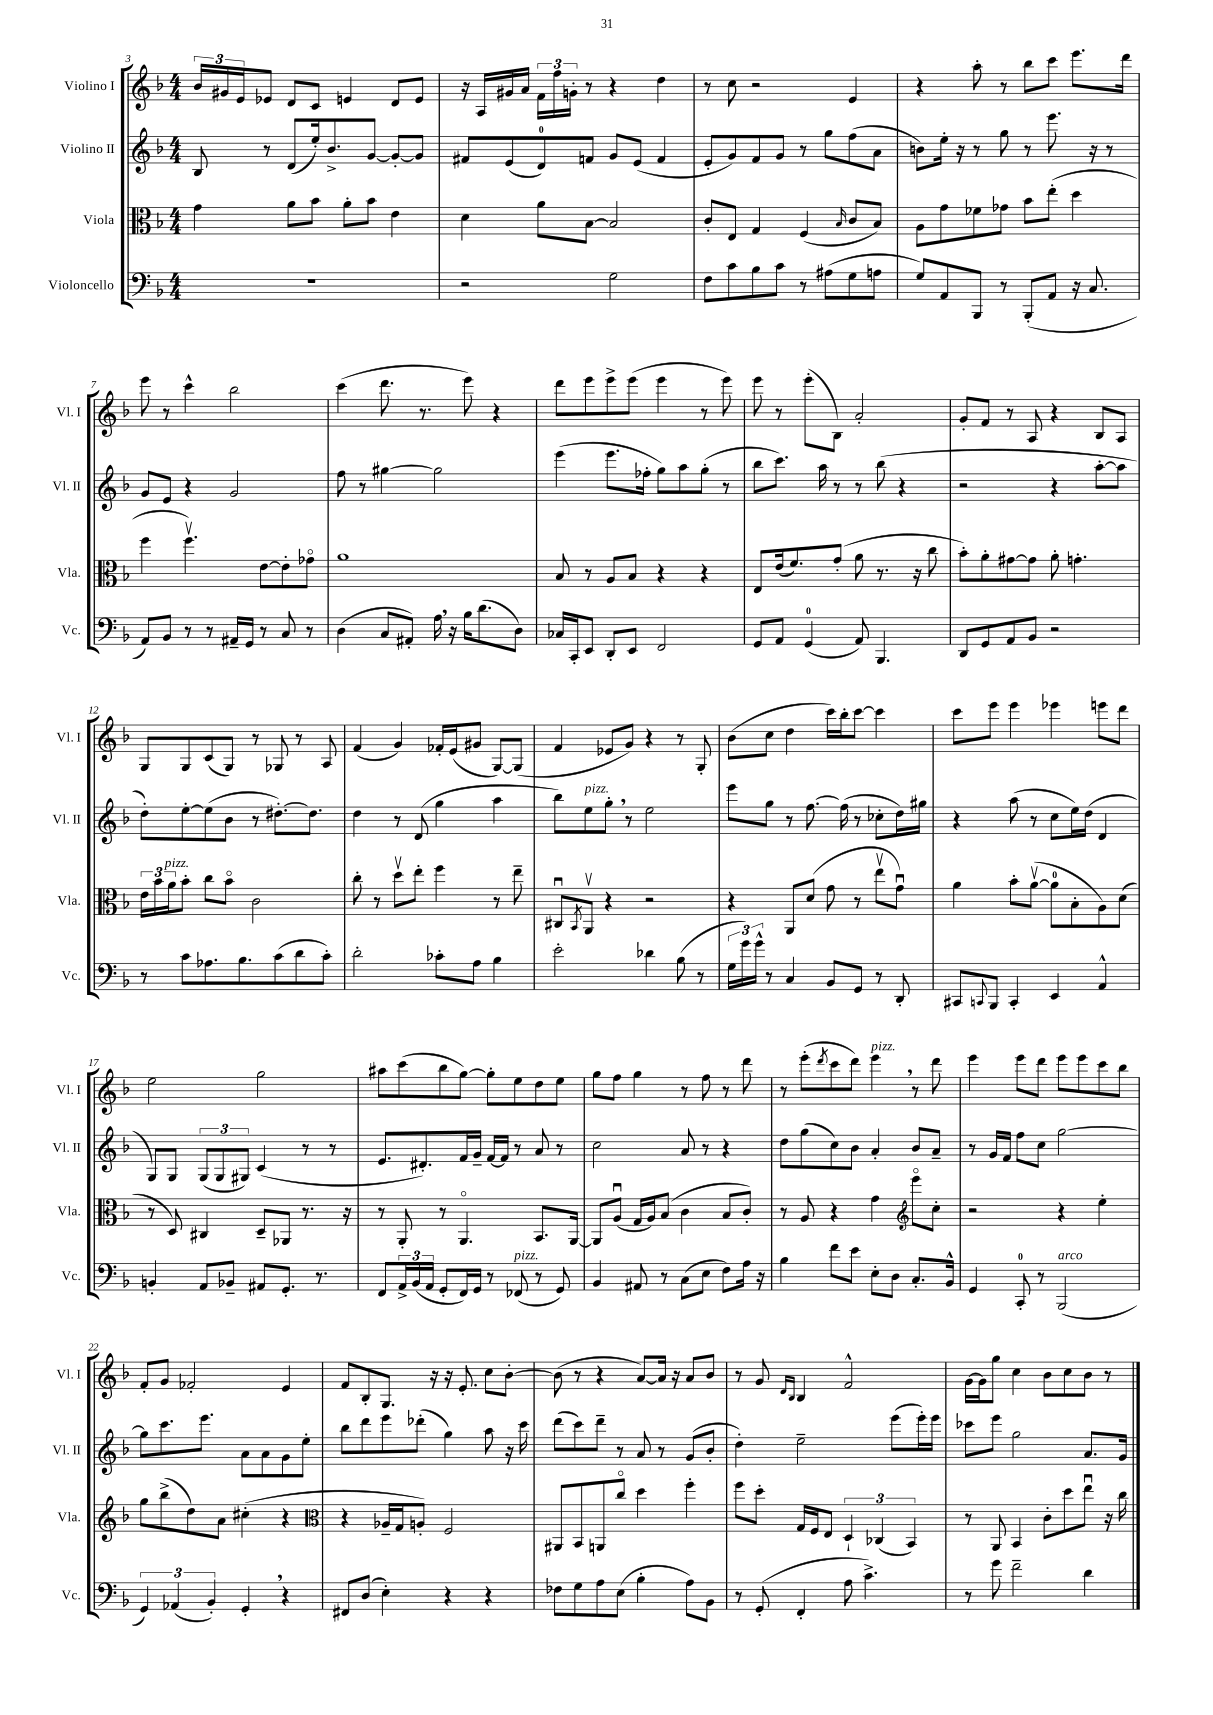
<<
\new StaffGroup <<
\new Staff = "s0" \with { instrumentName = "Violino I" shortInstrumentName = "Vl. I" } {
    \clef treble \key f \major \numericTimeSignature \time 4/4
    \tuplet 3/2 { bes'16 gis'16 e'16 } ees'8 d'8 c'8 e'4 d'8 e'8 |
    r16 a16 gis'16 a'16 \tuplet 3/2 { f'16 f''16 g'16-. } r8 r4 d''4 |
    r8 c''8 r2 e'4 |
    r4 a''8-. r8 bes''8 c'''8 e'''8. d'''16 |
    e'''8 r8 c'''4-^ bes''2 |
    c'''4( d'''8. r8. e'''8) r4 |
    d'''8 e'''8 e'''8-> e'''8( e'''4 r8 e'''8) |
    e'''8 r8 e'''8-.( bes8) a'2-. |
    g'8-. f'8 r8 a8 r4 bes8 a8 |
    g8 g8 c'8( g8) r8 ges8 r8 a8 |
    f'4( g'4) fes'16-. e'16( gis'8 g8~) g8( |
    f'4 ees'8 g'8) r4 r8 g8-. |
    bes'8( c''8 d''4 c'''16) bes''16-. c'''8~ c'''4 |
    c'''8 e'''8 e'''4 ees'''4 e'''8 d'''8 |
    e''2 g''2 |
    ais''8 c'''8( bes''8 g''8~) g''8-. e''8 d''8 e''8 |
    g''8 f''8 g''4 r8 f''8 r8 d'''8 |
    r8 e'''8-.( \acciaccatura { d'''8 } c'''8 d'''8) e'''4^\markup { \italic "pizz." } \breathe r8 d'''8 |
    e'''4 e'''8 d'''8 e'''8 e'''8 c'''8 bes''8 |
    f'8-. g'8 fes'2-. e'4 |
    f'8 bes8-. g8. r16 r16 e'8.-. c''8 bes'8~-. |
    bes'8( r8 r4 a'8~) a'16 r16 a'8 bes'8 |
    r8 g'8 \grace { d'16 bes16 } bes4 f'2-^ |
    g'16~ g'16 g''8 c''4 bes'8 c''8 bes'8 r8 \bar "|." |
}
\new Staff = "s1" \with { instrumentName = "Violino II" shortInstrumentName = "Vl. II" } {
    \clef treble \key f \major \numericTimeSignature \time 4/4
    bes8 r8 d'8( e''16-.) bes'8.-> g'8~ g'8~-. g'8 |
    fis'8 e'8( d'8-0) f'8 g'8 e'8( f'4 |
    e'8-. g'8) f'8 g'8 r8 g''8 f''8( a'8 |
    b'8) e''16-. r16 r8 g''8 r8 e'''8. r16 r8 |
    g'8 e'8 r4 g'2 |
    f''8 r8 gis''4~ gis''2 |
    e'''4( e'''8. fes''16-. g''8) a''8 g''8-.( r8 |
    bes''8 c'''8.) a''16 r8 r8 bes''8( r4 |
    r2 r4 a''8~-. a''8 |
    d''8-.) e''8~-. e''8( bes'8 r8 dis''8.~-.) dis''8. |
    d''4 r8 d'8( g''4 a''4 |
    bes''8) e''8^\markup { \italic "pizz." } g''8-. \breathe r8 e''2 |
    e'''8 g''8 r8 f''8.~ f''16( r8 ces''8-. d''16) gis''16 |
    r4 a''8( r8 c''8 e''16) d''16( d'4 |
    g8) g8 \tuplet 3/2 { g8( g8 gis8) } c'4( r8 r8 |
    e'8. dis'8.-.) f'16 g'16-- f'16~ f'16 r8 a'8 r8 |
    c''2 a'8 r8 r4 |
    d''8 g''8( c''8) bes'8 a'4-. bes'8 a'8-- |
    r8 g'16 f'16 f''8 c''8 g''2~ |
    g''8 c'''8. e'''8. a'8 a'8 g'8 e''8-. |
    bes''8 d'''8 e'''8 des'''8-.( g''4) a''8 r16 c'''16 |
    d'''8( c'''8) d'''8-- r8 a'8 r8 g'8( bes'8-. |
    d''4-.) e''2-- e'''8( e'''16-.) e'''16 |
    ces'''8 e'''8 g''2 a'8. g'16 \bar "|." |
}
\new Staff = "s2" \with { instrumentName = "Viola" shortInstrumentName = "Vla." } {
    \clef alto \key f \major \numericTimeSignature \time 4/4
    g'4 a'8 bes'8 a'8-. bes'8 e'4 |
    d'4 a'8 bes8~ bes2 |
    c'8-. e8 g4 f4( \grace { bes16 } c'8 bes8) |
    a8 g'8 fes'8 ges'8 bes'8 e''8-.( d''4 |
    f''4 f''4.\upbow) e'8~ e'8-. ges'8\flageolet |
    a'1 |
    bes8 r8 a8 bes8 r4 r4 |
    e8 e'16( f'8.) g'8-.( a'8 r8. r16 c''8 |
    bes'8-.) a'8-. gis'8~ gis'8 a'8-. g'4.-. |
    \tuplet 3/2 { e'16 bes'16 a'16^\markup { \italic "pizz." } } bes'8-. c''8 bes'8\flageolet c'2 |
    c''8-. r8 d''8\upbow e''8-. f''4 r8 e''8-- |
    cis8\downbow \acciaccatura { bes,8 } a,8\upbow r4 r2 |
    r4 a,8 d'8( g'8 r8 e''8\upbow g'8\downbow) |
    a'4 bes'8-. a'8~\upbow( a'8-0 bes8-. a8) d'8( |
    r8 d8) cis4 d8-- aes,8 r8. r16 |
    r8 a,8-. r8 a,4.\flageolet bes,8. a,16~ |
    a,8 a8\downbow( g16 a16) bes8( c'4 bes8 c'8-.) |
    r8 a8 r4 g'4 \clef treble e'''8\flageolet c''8-. |
    r2 r4 e''4-. |
    g''8 bes''8->( d''8) a'8 cis''4-.( r4 |
    \clef alto r4 aes16-- g16 a8-.) f2 |
    ais,8 bes,8 a,8 c''8\flageolet d''4 f''4-. |
    f''8 d''8-. g16 f16 e8 \tuplet 3/2 { d4-! ces4( bes,4) } |
    r8 a,8 bes,4 c'8-. d''8 e''8\downbow r16 c''16 \bar "|." |
}
\new Staff = "s3" \with { instrumentName = "Violoncello" shortInstrumentName = "Vc." } {
    \clef bass \key f \major \numericTimeSignature \time 4/4
    R1 |
    r2 g2 |
    f8 c'8 bes8 c'8 r8 ais8( g8 a8 |
    g8) a,8 bes,,8 r8 bes,,8-.( a,8 r16 c8. |
    a,8) bes,8 r8 r8 ais,16-- g,16 r8 c8 r8 |
    d4( c8 ais,8-.) a16 \breathe r16 bes16 d'8.( d8) |
    ces16 c,16-. e,8 d,8-. e,8 f,2 |
    g,8 a,8 g,4-0( a,8) bes,,4. |
    d,8 g,8 a,8 bes,8 r2 |
    r8 c'8 aes8. bes8. c'8( d'8 c'8-.) |
    d'2-. ces'8-. a8 bes4 |
    e'2-. des'4 bes8( r8 |
    \tuplet 3/2 { g16 g'16) g'16-^ } r8 c4 bes,8 g,8 r8 d,8-. |
    cis,8 \appoggiatura { c,8 } bes,,8 c,4-. e,4 a,4-^ |
    b,4-. a,8 bes,8-- ais,8 g,8.-. r8. |
    f,8 \tuplet 3/2 { a,16-> bes,16( a,16 } g,8-. f,16) g,16 r8 fes,8^\markup { \italic "pizz." }( r8 g,8) |
    bes,4 ais,8 r8 c8( e8 f8) a16 r16 |
    bes4 f'8 e'8 e8-. d8 c8.-. bes,16-^ |
    g,4 c,8-0-. r8 bes,,2^\markup { \italic "arco" }( |
    \tuplet 3/2 { g,4) aes,4( bes,4-.) } g,4-. \breathe r4 |
    fis,8 d8( e4-.) r4 r4 |
    fes8 g8 a8 e8( bes4-. a8) bes,8 |
    r8 g,8-.( f,4-. a8 c'4.->) |
    r8 g'8 f'2-- d'4 \bar "|." |
}
>>
>>
\layout { \context { \Score currentBarNumber = #3 } }
